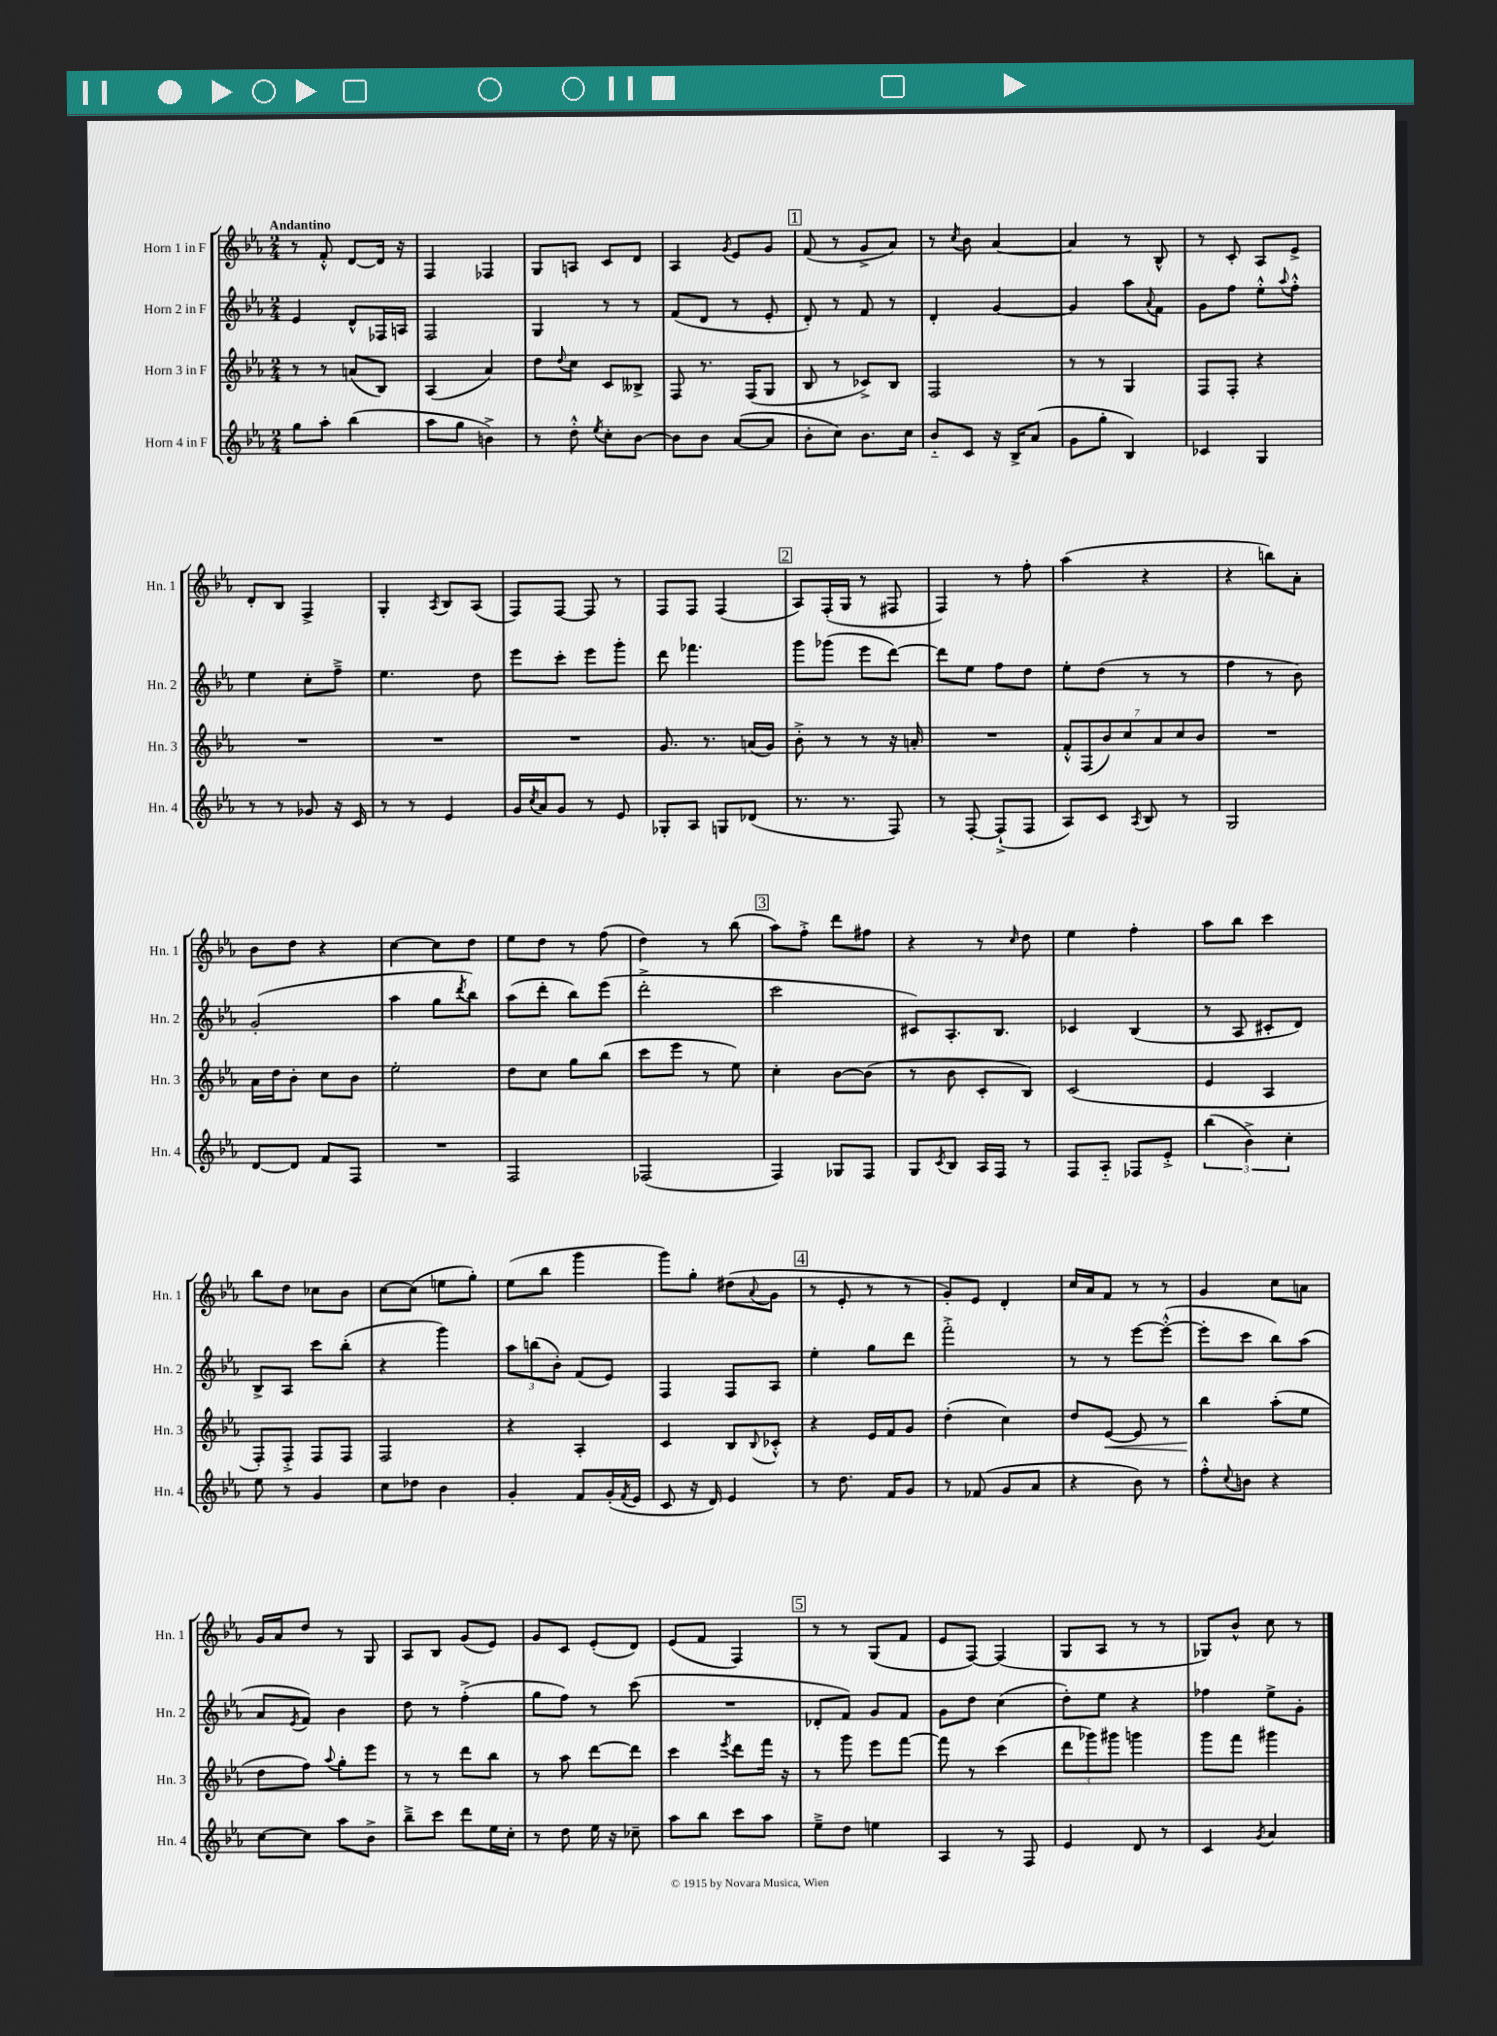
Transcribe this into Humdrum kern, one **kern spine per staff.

**kern	**kern	**kern	**kern
*staff4	*staff3	*staff2	*staff1
*clefG2	*clefG2	*clefG2	*clefG2
*k[b-e-a-]	*k[b-e-a-]	*k[b-e-a-]	*k[b-e-a-]
*M2/4	*M2/4	*M2/4	*M2/4
8gg	8r	4e-	8r
8aa-'	8r	.	8f'^^
(4bb-	(8a	8d^^	[8d
.	8B-)	16F-	16d]
.	.	16A	16r
=	=	=	=
8aa-	(4A-	2F	4F
8gg	.	.	.
4b^)	4a-)	.	4F-
=	=	=	=
8r	8dd	4G	8G
.	8qqdd	.	.
8dd'^^	8cc	.	8A
8qee-	.	.	.
8cc'	8c	8r	8c
[8b-	8B--^	8r	8d
=	=	=	=
8b-]	8F	(8f	4A-
8b-	8.r	8d	.
.	.	.	8qg
([8a-	.	8r	8e-
.	(16F	.	.
8a-]	8G	8e-'	8g
=	=	=	=
8b-'	8B-	8d')	(8f
8cc)	8r	8r	8r
8.b-	8c-^)	8f	8g^
.	8B-	8r	8a-)
16cc	.	.	.
=	=	=	=
8b-'~	2F	4d'	8r
.	.	.	8qcc
8c	.	.	8b-
16r	.	[4g	[4a-
16B-^	.	.	.
(8a-	.	.	.
=	=	=	=
8g	8r	4g]	4a-]
8gg'	8r	.	.
4B-)	4G	8aa-	8r
.	.	8qqa-	.
.	.	8f	8B-^^
=	=	=	=
4c-	8F	8g	8r
.	8F'	8ff	8c'
4G	4r	8ee-'^^	8A-
.	.	8qqaa-	.
.	.	8ff'^^	8e-^
=	=	=	=
8r	2r	4ee-	8d'
8r	.	.	8B-
8g-	.	8cc'	4F^
16r	.	8ff~^	.
16c	.	.	.
=	=	=	=
8r	2r	4.ee-	4G'
8r	.	.	.
.	.	.	8qA-
4e-	.	.	8B-
.	.	8dd	(8A-
=	=	=	=
16g	2r	8eee-	8F)
8qcc	.	.	.
16a-	.	.	.
8g	.	8ccc'	[8F
8r	.	8eee-	8F]
8e-	.	8ggg'	8r
=	=	=	=
8G-'	8.g	8ddd	8F
8A-	.	4.fff-	8F
.	8.r	.	.
8G	.	.	(4F
(8d-	(16a	.	.
.	16g)	.	.
=	=	=	=
8.r	8b-'^	8ggg	8A-)
.	8r	(8ggg-	(16F'
8.r	.	.	16G
.	8r	8eee-	8r
8F)	16r	[8ddd)	8F#
.	16a'	.	.
=	=	=	=
8r	2r	8ddd]	4F)
[8F'	.	8ee-	.
(8F`^]	.	8ff	8r
8F	.	8dd	8ff'
=	=	=	=
8A-)	14f'^^	8ee-'	(4aa-
.	(14F	.	.
8c	.	(8dd	.
.	14b-)	.	.
.	14cc	.	.
8qA-	.	.	.
8B-	.	8r	4r
.	14a-	.	.
.	14cc	.	.
8r	.	8r	.
.	14b-	.	.
=	=	=	=
2G	2r	4ff	4r
.	.	8r	8bb)
.	.	8b-)	8a-'
=	=	=	=
[8d	16a-	(2g'	8b-
.	16dd	.	.
8d]	8b-'	.	8dd
8f	8cc	.	4r
8F	8b-	.	.
=	=	=	=
2r	2ee-'	4aa-	[4cc
.	.	8gg	8cc]
.	.	8qddd	.
.	.	8bb-)	8dd
=	=	=	=
2F	8dd	(8aa-	8ee-
.	8cc	8ddd'	8dd
.	8gg	8bb-)	8r
.	(8bb-	(8eee-	(8ff
=	=	=	=
(2F-	8ccc	2ddd'^	4dd)
.	8eee-	.	.
.	8r	.	8r
.	8ee-)	.	(8bb-
=	=	=	=
4F)	4cc'	2ccc	8aa-)
.	.	.	8ff'^
8G-	[8b-	.	8ddd
8F	(8b-]	.	8ff#
=	=	=	=
8G	8r	8c#)	4r
8qc	.	.	.
8B-	8b-	8.A-'	.
16A-	8c'	.	8r
16F	.	8.B-	.
.	.	.	16qqcc
8r	8B-)	.	8dd
=	=	=	=
8F	(2c	4c-	4ee-
8A-'~	.	.	.
8F-	.	(4B-	4ff'
8e-'^	.	.	.
=	=	=	=
(6bb-	4e-	8r	8aa-
.	.	8A-	8bb-
6b-^)	.	.	.
.	4A-	8c#'	4ccc
6cc'	.	.	.
.	.	8d)	.
=	=	=	=
8ee-	8F')	8B-^	8bb-
8r	8F'^	8A-	8dd
4g	8F	8ccc	8cc-
.	8F	(8bb-'	8b-
=	=	=	=
8cc	2F	4r	[8cc
8dd-	.	.	(8cc]
4b-	.	4ggg)	8ee
.	.	.	8gg')
=	=	=	=
4g'	4r	12aa-	(8ee-
.	.	(12bb	.
.	.	.	8bb-
.	.	12b-')	.
8f	4A-'	(8f	4ggg
(16g'	.	8e-)	.
8qf	.	.	.
16e-	.	.	.
=	=	=	=
8c	4c	4F	8ggg)
16r	.	.	8gg'
16d)	.	.	.
4e-	8B-	8F	(8dd#
.	8qqB-	.	8qqa-
.	8c-'^^	8A-	8g
=	=	=	=
8r	4r	4ee-'	8r
8.dd	.	.	8e-'
.	16e-	8gg	8r
16f	16f	.	.
8g	8g	8ddd	8r
=	=	=	=
8r	(4dd'	2fff'^	8g')
(8f-	.	.	8e-
8g	4cc)	.	4d'
8a-	.	.	.
=	=	=	=
4r	8dd	8r	16cc
.	.	.	16a-
.	[8e-	8r	8f
8b-)	8e-]	[8eee-	8r
8r	8r	(8eee-'^^_	8r
=	=	=	=
8ff'^^	4bb-	8eee-']	4g
8qqcc	.	.	.
8b	.	8ccc	.
4r	(8aa-'	8bb-)	8cc
.	8ee-	(8aa-	8a
=	=	=	=
[8cc	8dd	8a-	16g
.	.	.	16a-
.	.	8qe-	.
8cc]	8ff)	8f)	8dd
.	8qqaa-	.	.
8aa-	8gg'	4b-	8r
8b-^	8eee-	.	8G
=	=	=	=
8bb-~^	8r	8dd	8A-
8ccc	8r	8r	8B-
8ddd	8ddd	(4ff'^	(8g
16ee-	8bb-	.	8e-)
16cc'	.	.	.
=	=	=	=
8r	8r	8gg	8g
8dd	8aa-	8ff)	8c
16ee-	[8ddd	8r	(8e-'
16r	.	.	.
8cc-~	8ddd]	(8ccc	8d)
=	=	=	=
8aa-	4ccc	2r	(8e-
8bb-	.	.	8f
.	8qeee-	.	.
8ccc	8ddd	.	4F)
8aa-	16fff	.	.
.	16r	.	.
=	=	=	=
8ee-~^	8r	8d-'	8r
8dd	8ggg	8f)	8r
4ee	8eee-	8g	(8G
.	[8fff	8f	8f
=	=	=	=
4A-	8fff]	8g	8e-
.	8r	8dd	[8F)
8r	(4ccc	(4cc	(4F]
8F	.	.	.
=	=	=	=
4e-	12ddd	8dd')	8G
.	12ggg-)	.	.
.	.	8ee-	8A-
.	12ggg#	.	.
8d	4ggg	4r	8r
8r	.	.	8r
=	=	=	=
4c	8ggg	4ff-	8G-)
.	8fff	.	8b-^^
8qg	.	.	.
4a-	4ggg#	8ee-^	8cc
.	.	8g'	8r
==	==	==	==
*-	*-	*-	*-
